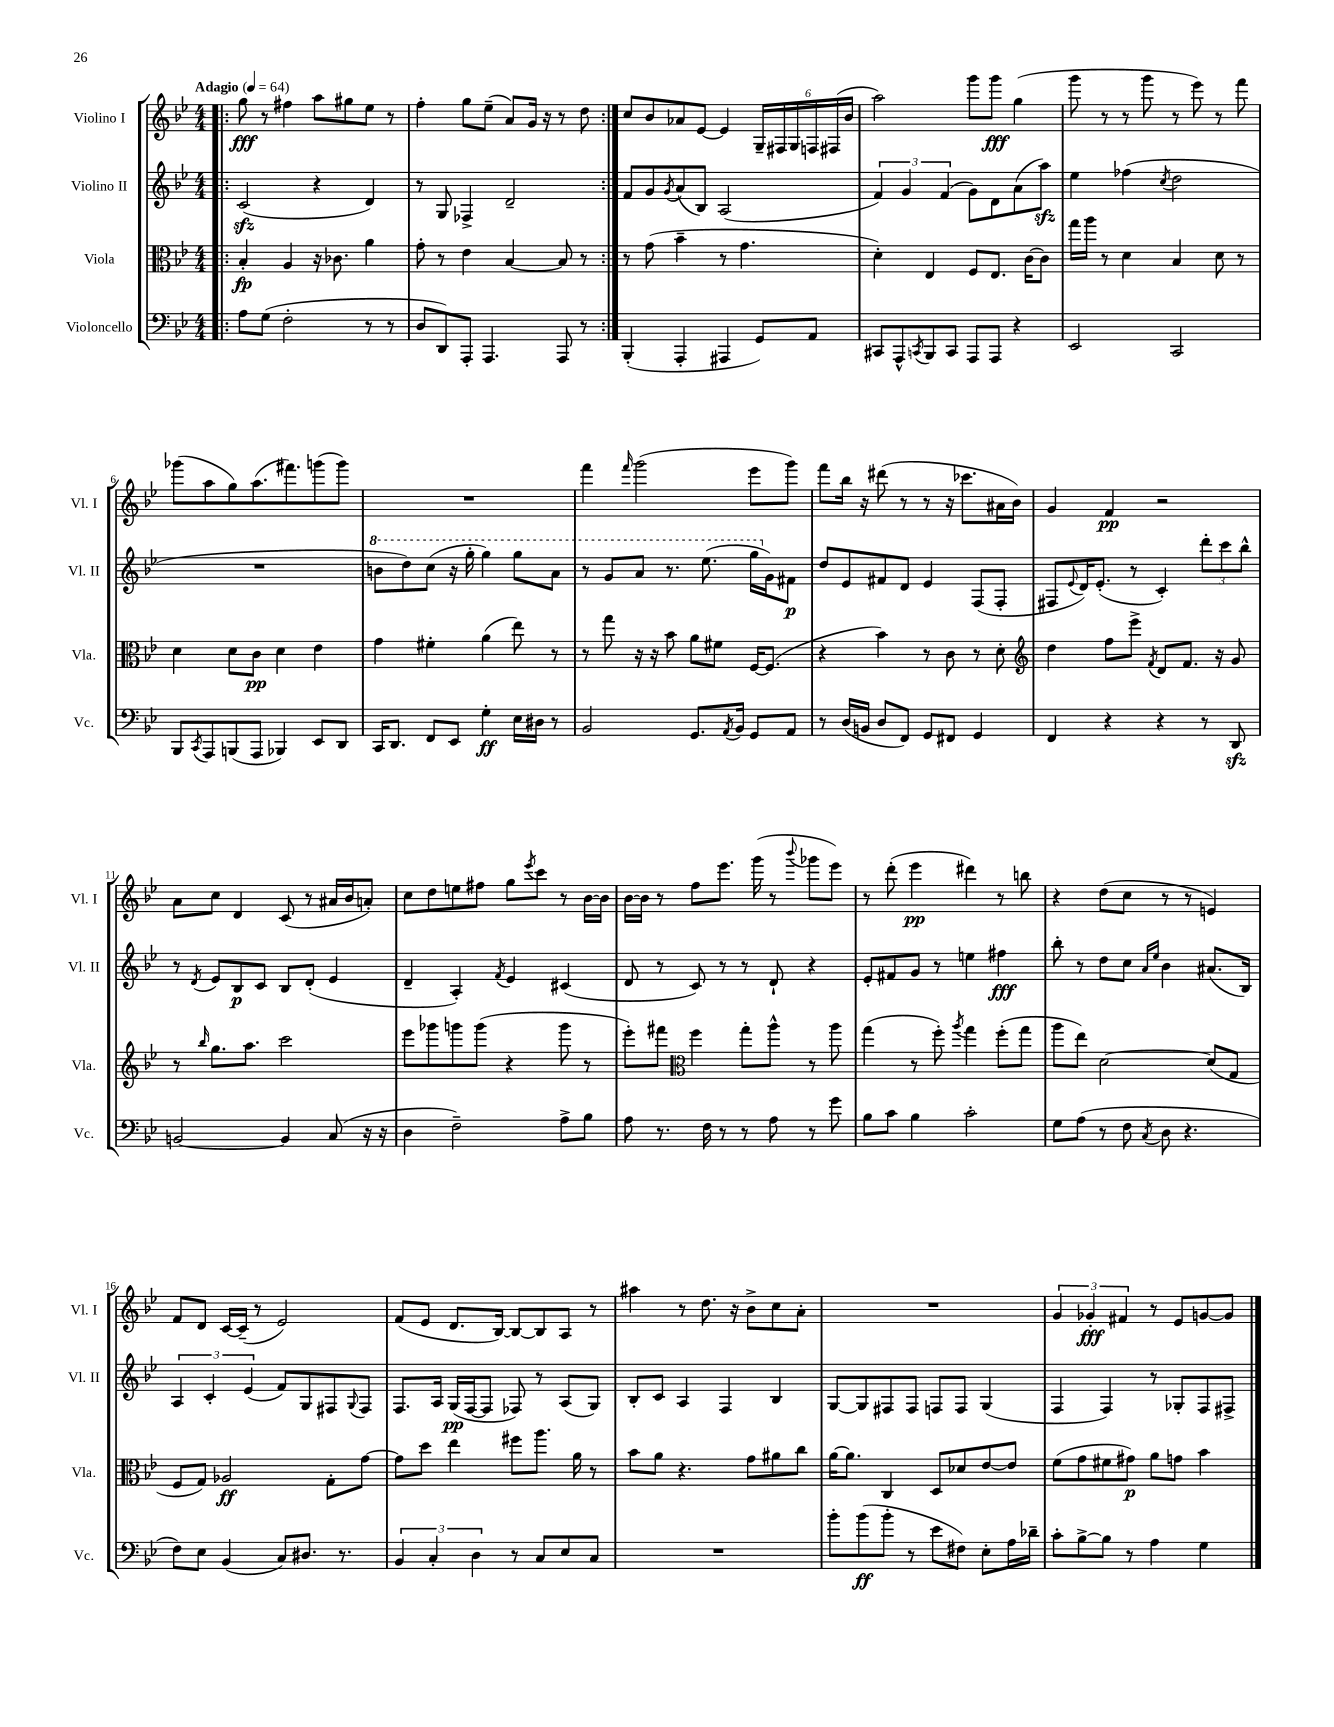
<<
\new StaffGroup <<
\new Staff = "s0" \with { instrumentName = "Violino I" shortInstrumentName = "Vl. I" } {
    \clef treble \key bes \major \numericTimeSignature \time 4/4 \tempo "Adagio" 4 = 64
    \repeat volta 2 { \bar ".|:" g''8\fff r8 fis''4 a''8 gis''8 ees''8 r8 |
    f''4-. g''8 ees''8--( a'8) g'16 r16 r8 d''8 | }
    c''8 bes'8 aes'8 ees'8~ ees'4 \tuplet 6/4 { g16-- fis16 g16 f16 fis16( bes'16 } |
    a''2) g'''8 g'''8\fff g''4( |
    g'''8 r8 r8 g'''8 r8 ees'''8) r8 f'''8 |
    ges'''8( a''8 g''8) a''8.( fis'''8.) g'''8( g'''8) |
    R1 |
    f'''4 \grace { f'''16 } g'''2( ees'''8 g'''8) |
    f'''8 bes''16 r16 dis'''8( r8 r8 r16 ces'''8. ais'16 bes'16) |
    g'4 f'4\pp r2 |
    a'8 c''8 d'4 c'8( r8 ais'16 bes'16 a'8-.) |
    c''8 d''8 e''8 fis''8 g''8 \acciaccatura { ees'''8 } c'''8 r8 bes'16~ bes'16 |
    bes'16~ bes'16 r8 f''8 ees'''8. g'''16( r8 \appoggiatura { bes'''8 } ges'''8 ees'''8) |
    r8 d'''8-.( ees'''4\pp dis'''4) r8 b''8 |
    r4 d''8( c''8 r8 r8 e'4) |
    f'8 d'8 c'16~ c'16--( r8 ees'2) |
    f'8( ees'8 d'8. bes16~) bes8~ bes8 a8 r8 |
    ais''4 r8 d''8. r16 bes'8-> c''8 a'8-. |
    R1 |
    \tuplet 3/2 { g'4 ges'4-.\fff fis'4 } r8 ees'8 g'8~ g'8 \bar "|." |
}
\new Staff = "s1" \with { instrumentName = "Violino II" shortInstrumentName = "Vl. II" } {
    \clef treble \key bes \major \numericTimeSignature \time 4/4
    \repeat volta 2 { \bar ".|:" c'2\sfz( r4 d'4) |
    r8 g8 fes4-> d'2-- | }
    f'8 g'8 \acciaccatura { g'8 } a'8( bes8) a2( |
    \tuplet 3/2 { f'4) g'4 f'4( } g'8) d'8 a'8( a''8\sfz) |
    ees''4 fes''4( \acciaccatura { c''8 } d''2 |
    R1 |
    \ottava #1 b''8 d'''8) c'''8( r16 g'''16-. g'''4) g'''8 a''8 |
    r8 g''8 a''8 r8. ees'''8.( g'''16 \ottava #0 g'16) fis'8\p |
    d''8 ees'8 fis'8 d'8 ees'4 f8( f8-. |
    fis8 \appoggiatura { ees'8 } d'16) ees'8.-.( r8 c'4-.) \tuplet 3/2 { d'''8-. c'''8 bes''8-^ } |
    r8 \acciaccatura { d'8 } ees'8 bes8\p c'8 bes8 d'8-.( ees'4 |
    d'4-- a4-.) \acciaccatura { f'8 } ees'4 cis'4( |
    d'8 r8 c'8) r8 r8 d'8-! r4 |
    ees'8-. fis'8 g'8 r8 e''4 fis''4\fff |
    bes''8-. r8 d''8 c''8 \grace { a'16 ees''16 } bes'4 ais'8.( bes16) |
    \tuplet 3/2 { a4 c'4-. ees'4( } f'8) g8 fis8 \appoggiatura { g8 } fis8 |
    f8. a16 g16\pp( f16~ f8 fes8) r8 a8( g8) |
    bes8-. c'8 a4 f4 bes4 |
    g8~ g8 fis8 fis8 f8 f8 g4( |
    f4 f4) r8 ges8-. f8 fis8-> \bar "|." |
}
\new Staff = "s2" \with { instrumentName = "Viola" shortInstrumentName = "Vla." } {
    \clef alto \key bes \major \numericTimeSignature \time 4/4
    \repeat volta 2 { \bar ".|:" bes4-.\fp a4 r16 ces'8. a'4 |
    g'8-. r8 ees'4 bes4~ bes8 r8 | }
    r8 g'8( bes'4-- r8 g'4. |
    d'4-.) ees4 f8 ees8. c'16~ c'8 |
    g''16 a''16 r8 d'4 bes4 d'8 r8 |
    d'4 d'8 c'8\pp d'4 ees'4 |
    g'4 fis'4-. a'4( ees''8) r8 |
    r8 g''8 r16 r16 bes'8 a'8 fis'8 f16~ f8.( |
    r4 bes'4) r8 c'8 r8 d'8-. |
    \clef treble d''4 f''8 ees'''8-> \acciaccatura { f'8 } d'8 f'8. r16 g'8 |
    r8 \grace { bes''16 } g''8. a''8. c'''2 |
    ees'''8 ges'''8 g'''8 g'''8( r4 g'''8 r8 |
    ees'''8-.) fis'''8 \clef alto f''4 g''8-. a''8-^ r8 a''8 |
    g''4( r8 f''8-.) \acciaccatura { a''8 } g''4 f''8-.( g''8 |
    a''8 ees''8) d'2~ d'8( g8 |
    f8 g8) aes2\ff g8-. g'8~ |
    g'8 d''8 ees''4 fis''8 a''8. a'16 r8 |
    bes'8 a'8 r4. g'8 ais'8 c''8 |
    a'16~ a'8. c4 d8 des'8 ees'8~ ees'8 |
    f'8( g'8 fis'8 gis'8\p) a'8 g'8 bes'4 \bar "|." |
}
\new Staff = "s3" \with { instrumentName = "Violoncello" shortInstrumentName = "Vc." } {
    \clef bass \key bes \major \numericTimeSignature \time 4/4
    \repeat volta 2 { \bar ".|:" a8 g8( f2-. r8 r8 |
    d8 d,8) a,,8-. a,,4. a,,8 r8 | }
    bes,,4-.( a,,4-. ais,,4 g,8) a,8 |
    cis,8 a,,8-^ \acciaccatura { c,8 } bes,,8 c,8 a,,8 a,,8 r4 |
    ees,2 c,2 |
    bes,,8 \acciaccatura { c,8 } a,,8 b,,8( a,,8 bes,,4) ees,8 d,8 |
    c,16 d,8. f,8 ees,8 g4-.\ff ees16 dis16 r8 |
    bes,2 g,8. \acciaccatura { a,8 } bes,16 g,8 a,8 |
    r8 d16( b,16 d8 f,8) g,8 fis,8 g,4 |
    f,4 r4 r4 r8 d,8\sfz |
    b,2~ b,4 c8( r16 r16 |
    d4 f2--) a8-> bes8 |
    a8 r8. f16 r8 r8 a8 r8 g'8 |
    bes8 c'8 bes4 c'2-. |
    g8 a8( r8 f8 \acciaccatura { c8 } d8 r4. |
    f8) ees8 bes,4( c8) dis8. r8. |
    \tuplet 3/2 { bes,4 c4-. d4 } r8 c8 ees8 c8 |
    R1 |
    bes'8-. bes'8\ff( bes'8-. r8 ees'8 fis8) ees8-. a16 des'16-- |
    c'8-. bes8~-> bes8 r8 a4 g4 \bar "|." |
}
>>
>>
